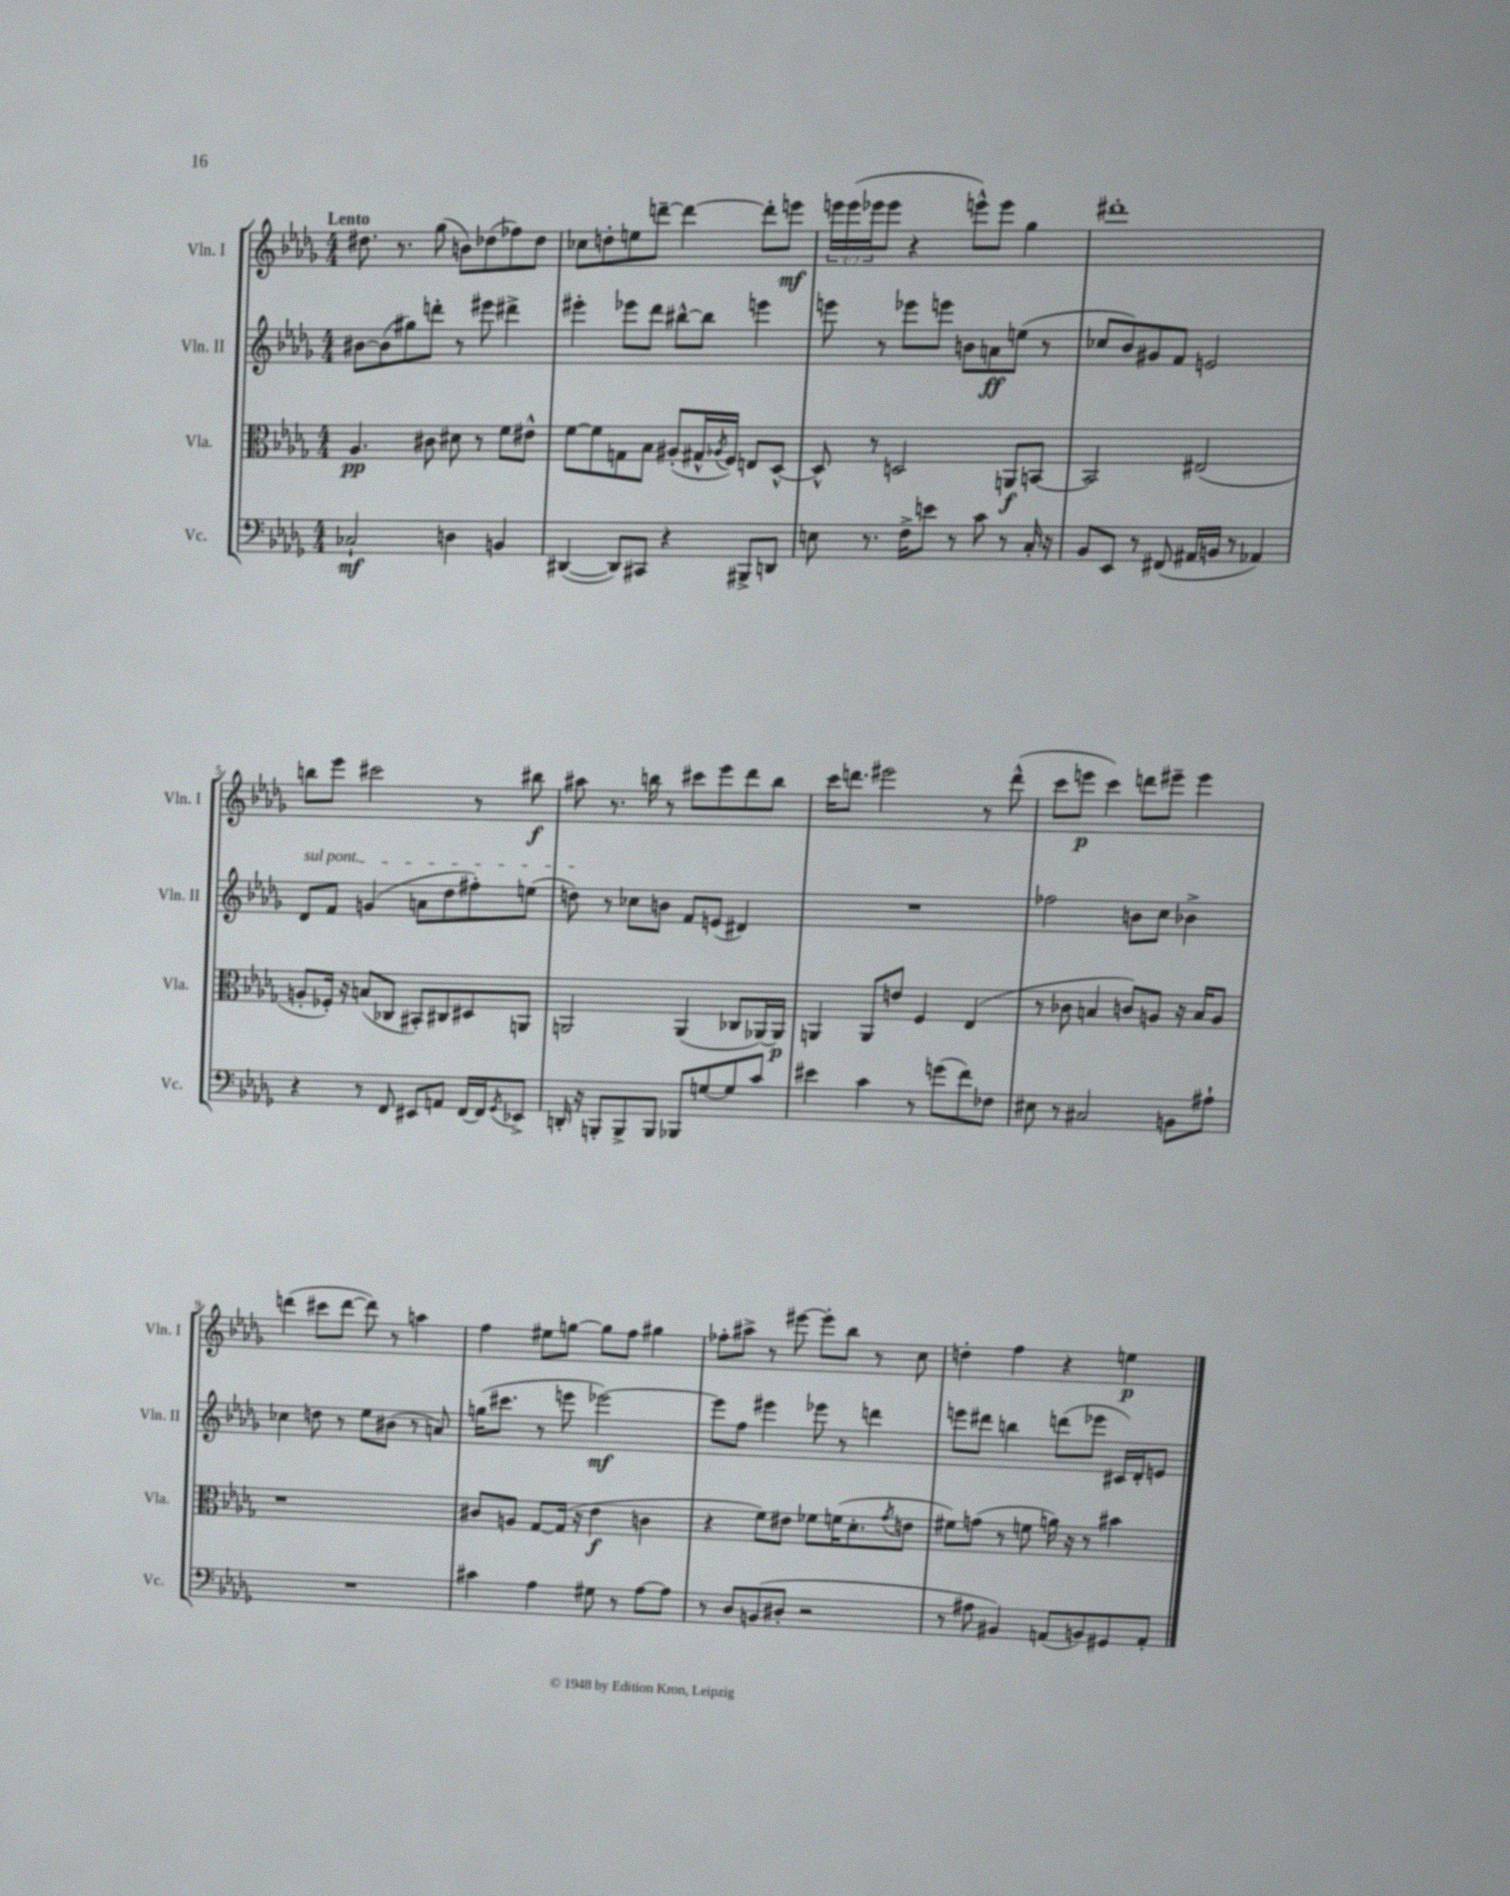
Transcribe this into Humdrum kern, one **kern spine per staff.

**kern	**dynam	**kern	**dynam	**kern	**dynam	**kern	**dynam
*part4	*part4	*part3	*part3	*part2	*part2	*part1	*part1
*staff4	*staff4	*staff3	*staff3	*staff2	*staff2	*staff1	*staff1
*I"Vc.	*	*I"Vla.	*	*I"Vln. II	*	*I"Vln. I	*
*I'Vc.	*	*I'Vla.	*	*I'Vln. II	*	*I'Vln. I	*
*clefF4	*	*clefC3	*	*clefG2	*	*clefG2	*
*k[b-e-a-d-g-]	*	*k[b-e-a-d-g-]	*	*k[b-e-a-d-g-]	*	*k[b-e-a-d-g-]	*
*M4/4	*	*M4/4	*	*M4/4	*	*M4/4	*
=1	=1	=1	=1	=1	=1	=1	=1
!	!	!	!	!	!	!LO:TX:a:B:t=Lento	!
2C-X`/	mf	4.A-/	pp	[8b#X\L	.	8.dd#X\	.
.	.	.	.	(8b#\]	.	.	.
.	.	.	.	.	.	8.r	.
.	.	.	.	8gg#X\)	.	.	.
.	.	8c#X\	.	8dddn'\J	.	(8gg-\	.
4Dn\	.	8d#X\	.	8r	.	8bn\L)	.
.	.	8r	.	8eee#X\	.	(8dd-X\	.
4BBn/	.	8f\L	.	4ddd#X^\	.	8ff-X\)	.
.	.	8e#X^^\J	.	.	.	8dd-\J	.
=2	=2	=2	=2	=2	=2	=2	=2
([4DD#X/	.	[8f\L	.	4eee#X'\	.	8cc-X\L	.
.	.	8f\]	.	.	.	8ddn'\	.
8DD#/L])	.	8Gn\	.	8eee-X\L	.	8een\	.
8CC#X/J	.	8B-\J	.	8ddd-\J	.	[8dddn~\J	.
4r	.	(8A#X'/L	.	[8bb#X^^\L	.	4ddd\_	.
.	.	16G#X^^/L	.	8bb#\J]	.	.	.
.	.	8qA-X/	.	.	.	.	.
.	.	16F/JJ)	.	.	.	.	.
8BBB#X^/L	.	8En/L	.	4eeen\	.	8ddd'\L]	.
8DDn/J	.	[8D-^^/J	.	.	.	8eeen\J	mf
=3	=3	=3	=3	=3	=3	=3	=3
8En\	.	8D-^^/]	.	8eeen\	.	24eeen\LL	.
.	.	.	.	.	.	(24eee\	.
.	.	.	.	.	.	24eee-X\J	.
8.r	.	8r	.	8r	.	8eee-\J	.
.	.	2Dn/	.	8eee-X\L	.	4r	.
16F^\KL	.	.	.	.	.	.	.
8en\J	.	.	.	8eeen\J	.	.	.
8r	.	.	.	8bn\L	.	8eeen^^\L)	.
8c\	.	.	.	8an\	ff	8eee\J	.
8r	.	8AAn/L	f	(8een\J	.	4gg-\	.
16C'/	.	[8BBn/J	.	8r	.	.	.
16r	.	.	.	.	.	.	.
=4	=4	=4	=4	=4	=4	=4	=4
8BB-/L	.	2BB/]	.	8cc-X/L	.	1ddd#X'	.
8EE-/J	.	.	.	8b-/)	.	.	.
8r	.	.	.	8g#X/	.	.	.
(8FF#X/	.	.	.	8f/J	.	.	.
16AA#X/LL	.	(2E#X/	.	2en/	.	.	.
16BBn/JJ	.	.	.	.	.	.	.
8r	.	.	.	.	.	.	.
4AA-X/)	.	.	.	.	.	.	.
!!LO:LB:g=z
=5	=5	=5	=5	=5	=5	=5	=5
!	!	!	!	!LO:TX:a:i:t=sul pont.	!	!	!
4r	.	8An'/L	.	8d-/L	.	8bbn\L	.
.	.	16F-X'/Jk)	.	8f/J	.	8eee-\J	.
.	.	16r	.	.	.	.	.
8r	.	(8Bn/L	.	(4gn/	.	2ccc#X\	.
8FF/	.	8C-X/J	.	.	.	.	.
8EE#X/L	.	8BB#X'/L)	.	8an\L	.	.	.
8AAn/J	.	8C#X/	.	8dd-\	.	.	.
[16FF/LL	.	8D#X/	.	8ff#X'\)	.	8r	.
16FF/J]	.	.	.	.	.	.	.
8qGG-/	.	.	.	.	.	.	.
8EE-X^/J	.	8AAn/J	.	(8een\J	.	8bb#X\	f
=6	=6	=6	=6	=6	=6	=6	=6
16DDn'/	.	2AAn/	.	8ddn\)	.	8aa#X\	.
16r	.	.	.	.	.	.	.
8BBBn'/L	.	.	.	8r	.	8.r	.
8BBB^/	.	.	.	8cc-X\L	.	.	.
.	.	.	.	.	.	16bbn\	.
8BBB/J	.	.	.	8bn\J	.	8r	.
8BBB-X/L	.	(4AA/	.	8f/L	.	8ccc#X\L	.
[8Gn/	.	.	.	(8en/J	.	8eee-\	.
8G/]	.	8C-X/L	.	4d#X/)	.	8ddd-\	.
8c/J	.	[16AA-X/L)	.	.	.	8bb\J	.
.	.	16AA-/JJ]	p	.	.	.	.
=7	=7	=7	=7	=7	=7	=7	=7
4e#X\	.	4AAn/	.	1r	.	16ccc\KL	.
.	.	.	.	.	.	8.dddn\J	.
4c\	.	8AA/L	.	.	.	2eee#X\	.
.	.	8en/J	.	.	.	.	.
8r	.	4F/	.	.	.	.	.
(8gn\L	.	.	.	.	.	.	.
8f\)	.	(4E-/	.	.	.	8r	.
8F-X\J	.	.	.	.	.	(8ddd^^\	.
=8	=8	=8	=8	=8	=8	=8	=8
8E#X\	.	8r	.	2ff-X\	.	8ccc\L	.
8r	.	8c-X\	.	.	.	8eeen\J	p
2C#X/	.	4Bn/	.	.	.	4ccc\)	.
.	.	8cn/L)	.	8bn\L	.	8dddn\L	.
.	.	8An/J	.	8cc\J	.	8eee#X~\J	.
8BBn\L	.	16r	.	4b-X^\	.	4eee#\	.
.	.	16B/KL	.	.	.	.	.
8A#X`\J	.	8A/J	.	.	.	.	.
!!LO:LB:g=z
=9	=9	=9	=9	=9	=9	=9	=9
1r	.	1r	.	4cc-X\	.	(4dddn\	.
.	.	.	.	8ddn\	.	8ccc#X\L	.
.	.	.	.	8r	.	[8ddd\J	.
.	.	.	.	8ee-\L	.	8ddd\])	.
.	.	.	.	(8b#X\J	.	8r	.
.	.	.	.	8r	.	4aan\	.
.	.	.	.	8an/)	.	.	.
=10	=10	=10	=10	=10	=10	=10	=10
4c#X\	.	8c#X/L	.	(16ggn\KL	.	4ff\	.
.	.	.	.	8.ccc#X\J	.	.	.
.	.	8An/J	.	.	.	.	.
4A-\	.	[8G-/L	.	8r	.	8ee#X\L	.
.	.	(16G-/Jk]	.	8eeen\	.	[8ggn\J	.
.	.	16r	.	.	.	.	.
8G#X\	.	4e-\	f	[2eee-X\)	mf	8gg\L]	.
8r	.	.	.	.	.	8ff\J	.
[8A-\L	.	4cn\	.	.	.	4gg#X\	.
8A-\J]	.	.	.	.	.	.	.
=11	=11	=11	=11	=11	=11	=11	=11
8r	.	4r	.	8eee-\L]	.	8ff-X'\L	.
8D-/L	.	.	.	8ff\J	.	8aa#X^\J	.
(8BBn/	.	8f\L)	.	4eee#X\	.	8r	.
8D#X'/J	.	8e#X\J	.	.	.	[8eee#X\	.
2r	.	8f-X\L	.	8eee-X\	.	8eee#'\L]	.
.	.	(16fn\K	.	8r	.	8bb-\J	.
.	.	8.d-'\	.	.	.	.	.
.	.	.	.	4dddn\	.	8r	.
.	.	8qg-/	.	.	.	.	.
.	.	8en\J	.	.	.	8cc\	.
=12	=12	=12	=12	=12	=12	=12	=12
8r	.	8f#X\L)	.	8eeen\L	.	4ddn'\	.
8A#X\	.	(8gn\J	.	8ddd#X\J	.	.	.
4BB#X/)	.	8r	.	4bbn\	.	4ff\	.
.	.	8fn\	.	.	.	.	.
(8AAn/L	.	16an\)	.	(8dddn\L	.	4r	.
.	.	16r	.	.	.	.	.
8BBn/)	.	8r	.	8eee-X\J	.	.	.
8GG#X/	.	4b#X\	.	16c#X/LL)	.	4een\	p
.	.	.	.	16d-'/J	.	.	.
8AA'/J	.	.	.	8en/J	.	.	.
==	==	==	==	==	==	==	==
*-	*-	*-	*-	*-	*-	*-	*-
